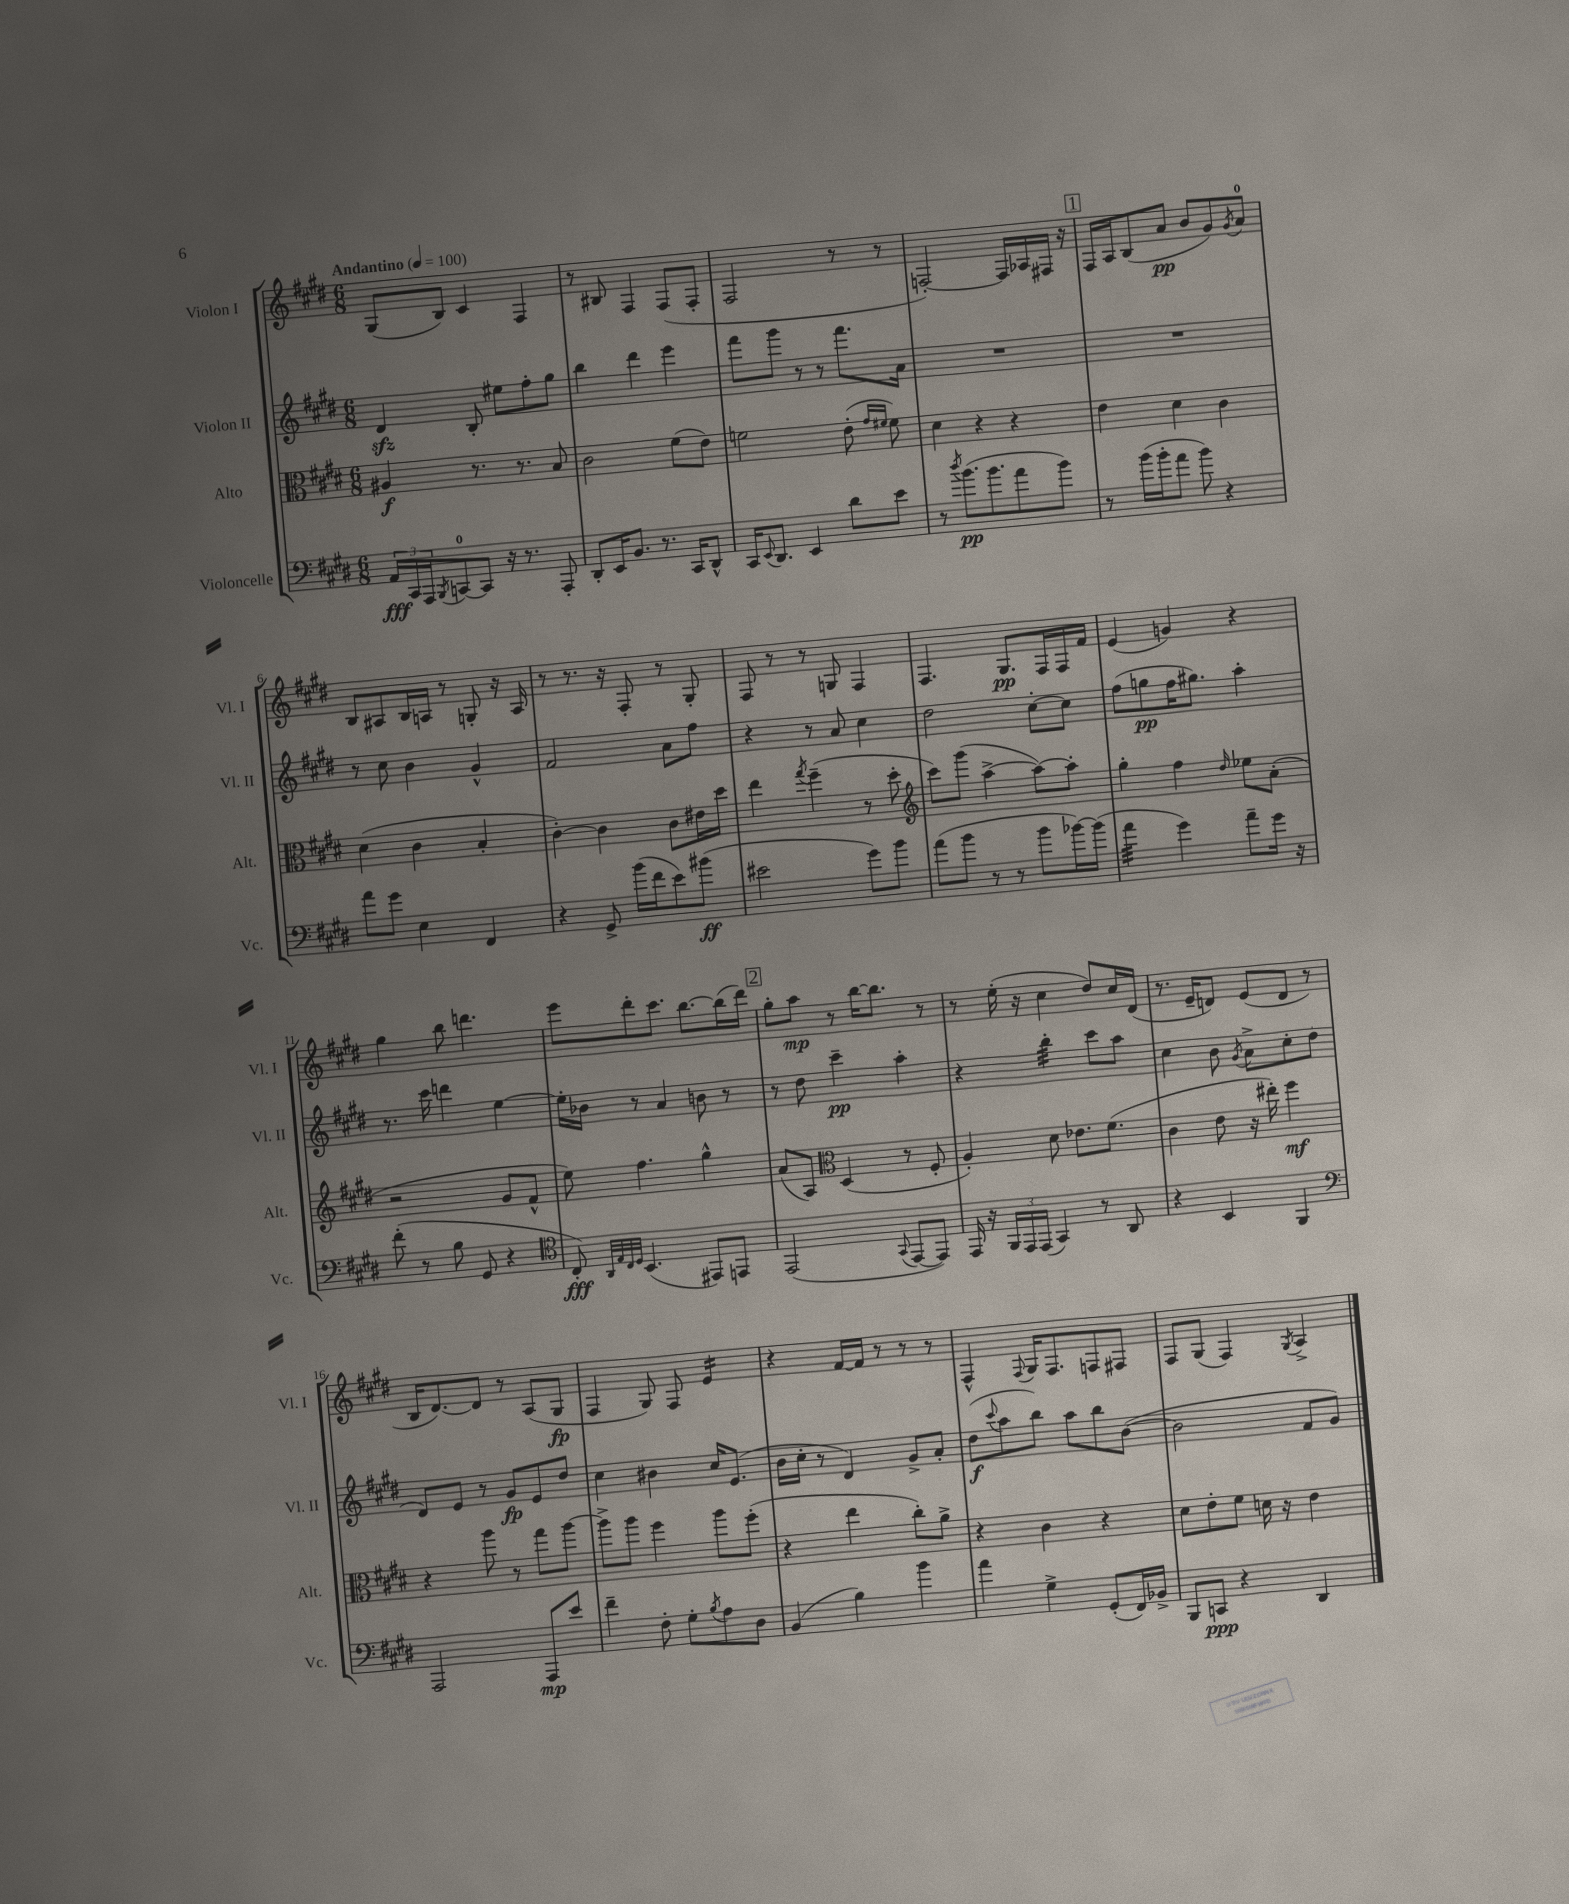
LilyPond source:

<<
\new StaffGroup <<
\new Staff = "s0" \with { instrumentName = "Violon I" shortInstrumentName = "Vl. I" } {
    \clef treble \key e \major \numericTimeSignature \time 6/8 \tempo "Andantino" 4 = 100
    gis8( b8) cis'4 fis4 |
    r8 bis8 fis4 fis8( fis8-. |
    fis2 r8 r8 |
    f2~-.) f16 aes16 fis16 r16 |
    \mark \markup { \box "1" } fis16 a16 b8( a'8\pp b'8 gis'8) \acciaccatura { gis'8 } a'8-0 |
    b8 ais8 b16 a16 r8 g8-. r16 a16 |
    r8 r8. r16 fis8-. r8 gis8-. |
    fis8 r8 r8 g8 fis4 |
    fis4. gis8.\pp fis16 fis16 fis'16 |
    e'4( g'4) r4 |
    gis''4 b''8 d'''4. |
    e'''8 dis'''8-. cis'''8. b''8.~ b''16( dis'''16) |
    \mark \markup { \box "2" } gis''8-. a''8\mp r8 b''16~ b''8. r8 |
    r8 e''16-.( r16 cis''4 dis''8) cis''16 dis'16( |
    r8. e'16-- d'8) e'8( d'8 r8 |
    b16 dis'8.~) dis'8 r8 a8( gis8\fp |
    fis4 gis8) fis8 e'4:16 |
    r4 fis'16~ fis'16 r8 r8 r8 |
    fis4-^ \appoggiatura { fis8 } gis16 fis8. f8 fis8 |
    fis8 gis8( fis4) \acciaccatura { gis8 } a4-> \bar "|." |
}
\new Staff = "s1" \with { instrumentName = "Violon II" shortInstrumentName = "Vl. II" } {
    \clef treble \key e \major \numericTimeSignature \time 6/8
    dis'4\sfz b8-. eis''8 fis''8-. gis''8 |
    b''4 dis'''4 e'''4 |
    fis'''8 gis'''8 r8 r8 fis'''8. a'16 |
    R2. |
    \mark \markup { \box "1" } R2. |
    r8 cis''8 b'4 gis'4-^ |
    fis'2 a'8 fis''8 |
    r4 r8 a'8 cis''4 |
    dis''2 cis''8~-. cis''8 |
    fis''8( g''8\pp fis''16 gis''8.) a''4-. |
    r8. cis'''16 d'''4 e''4~ |
    e''16-. bes'16 r8 a'4 b'8 r8 |
    \mark \markup { \box "2" } r8 dis''8 cis'''4--\pp a''4-. |
    r4 b''4:32-. cis'''8 a''8 |
    cis''4 b'8 \acciaccatura { gis'8 } a'8-> cis''8-. dis''8( |
    dis'8) e'8 r8 gis'8\fp e'8 dis''8 |
    cis''4 bis'4 cis''16 e'8.( |
    b'16 cis''16-. r8 dis'4) gis'8-> a'8-. |
    dis''8\f( \appoggiatura { cis'''8 } a''8 b''8) a''8 b''8 b'8~( |
    b'2 fis'8 gis'8) \bar "|." |
}
\new Staff = "s2" \with { instrumentName = "Alto" shortInstrumentName = "Alt." } {
    \clef alto \key e \major \numericTimeSignature \time 6/8
    ais4\f r8. r8. b8 |
    cis'2 fis'8( e'8) |
    f'2 e'8-.( \grace { gis'16 fis'16 } fis'8) |
    dis'4 r4 r4 |
    \mark \markup { \box "1" } e'4 dis'4 cis'4 |
    dis'4( cis'4 b4-. |
    cis'4~-.) cis'4 cis'8 eis'16 dis''16 |
    e''4 \acciaccatura { gis''8 } fis''4--( r8 dis''8-. |
    \clef treble cis'''8) gis'''8( a''4~-> a''8~) a''8-. |
    gis''4-. fis''4 \grace { dis''16 } ees''8 a'8-.( |
    r2 gis'8 fis'8-^ |
    e''8) fis''4. gis''4-^ |
    \mark \markup { \box "2" } a'8( a8) \clef alto dis4( r8 fis8-. |
    a4-.) dis'8 ees'8. fis'8.( |
    cis'4 e'8 r16 eis''16-.) fis''4\mf |
    r4 a''8 r8 gis''8 a''8~ |
    a''8-> a''8 fis''4 a''8 fis''8-.( |
    r4 e''4 cis''8-.) a'8-> |
    r4 cis'4 r4 |
    dis'8 e'8-. fis'8 d'16 r16 e'4 \bar "|." |
}
\new Staff = "s3" \with { instrumentName = "Violoncelle" shortInstrumentName = "Vc." } {
    \clef bass \key e \major \numericTimeSignature \time 6/8
    \tuplet 3/2 { a,16\fff cis,16 a,,16 } \acciaccatura { b,,8 } c,8-0~ c,8 r16 r8. a,,8-. |
    dis,8-. e,16 b,8. r8. cis,16 dis,8-^ |
    cis,16 \appoggiatura { e,8 } dis,8. e,4 dis'8 e'8 |
    r8 \acciaccatura { dis''8 } b'8.\pp( b'8. a'8 b'8) |
    \mark \markup { \box "1" } r8 b'16( b'16-. a'8 b'8) r4 |
    a'8 gis'8 e4 fis,4 |
    r4 gis,8-> b'16( fis'16 e'8) bis'8\ff( |
    eis'2 gis'8) b'8 |
    a'8( b'8 r8 r8 b'8 bes'16~) bes'16( |
    a'4:32 gis'4) a'8-- gis'16 r16 |
    fis'8-.( r8 b8 gis,8 r4 |
    \clef tenor cis8-.\fff) \grace { a,32 e32 cis32 dis32 } b,4.( eis,8) e,8 |
    \mark \markup { \box "2" } e,2( \appoggiatura { gis,8 } e,8~ e,8) |
    e,16 r16 \tuplet 3/2 { fis,16 e,16 e,16( } gis,4) r8 a,8 |
    r4 b,4 fis,4 |
    \clef bass a,,2 a,,8\mp e'8 |
    fis'4-- fis8-. gis8-. \acciaccatura { b8 } a8 dis8 |
    b,4( b4) b'4 |
    a'4 gis4-> gis,8-.( fis,16) bes,16-> |
    b,,8 c,8\ppp r4 dis,4 \bar "|." |
}
>>
>>
